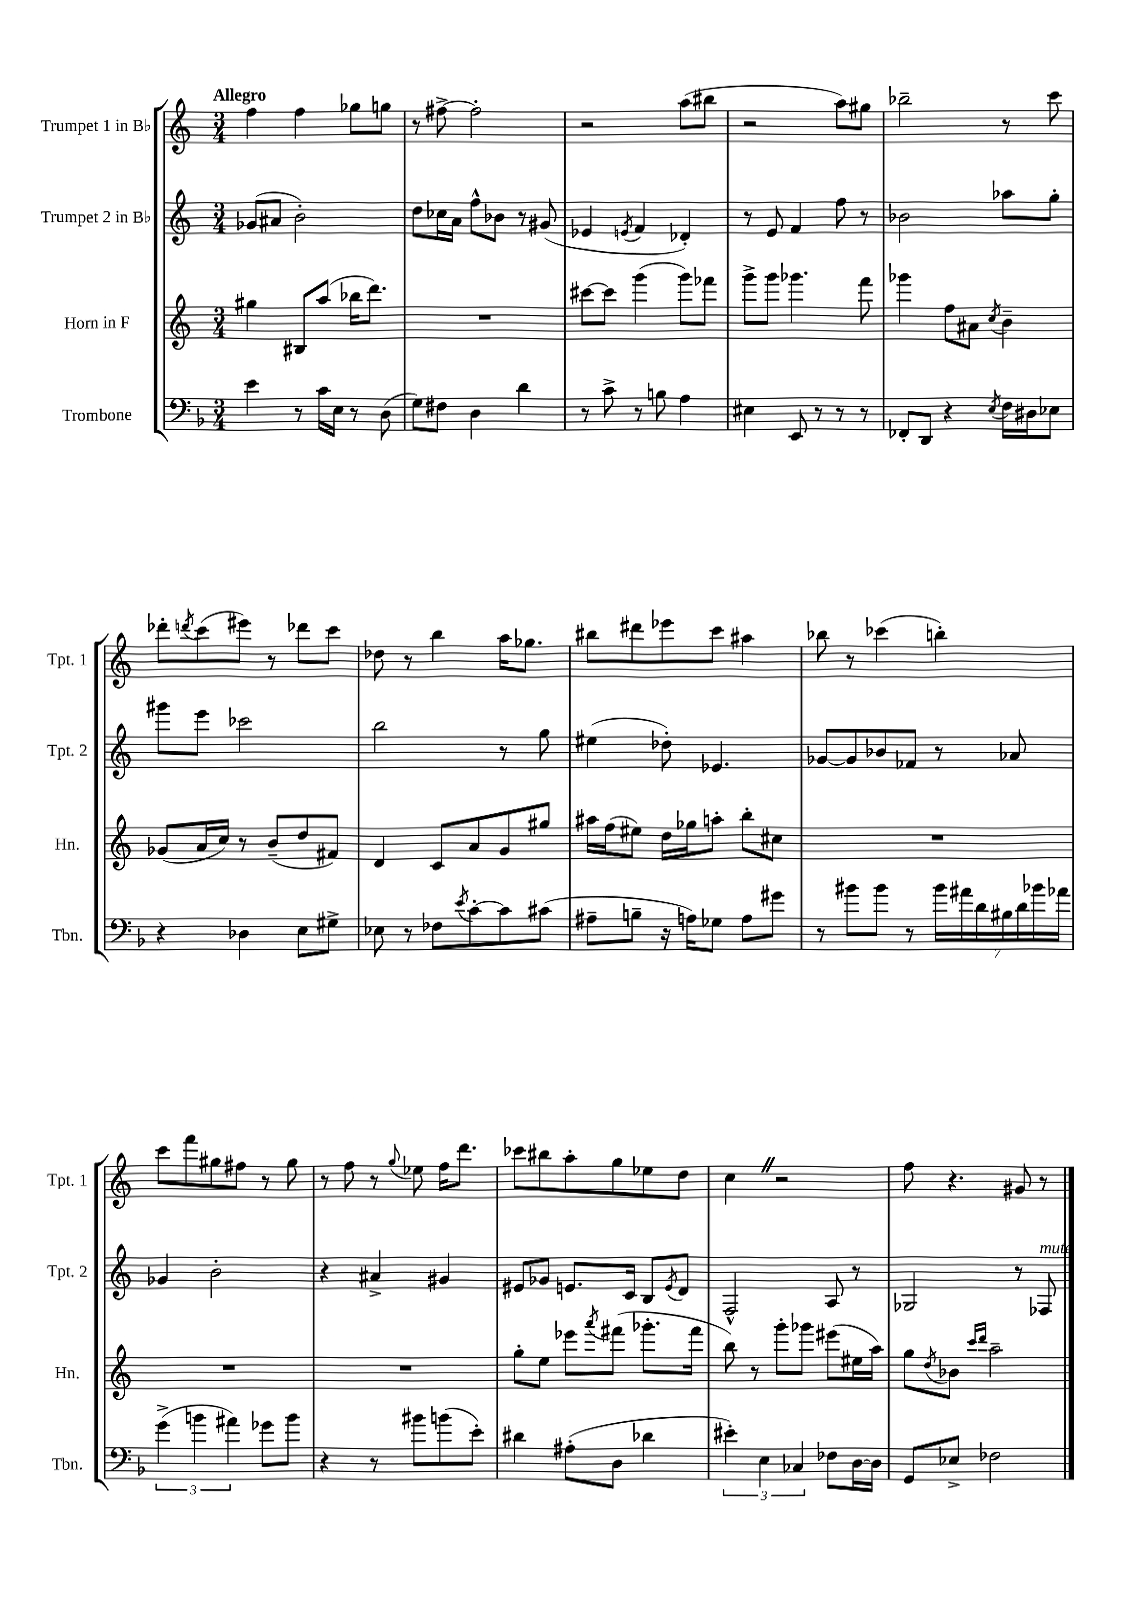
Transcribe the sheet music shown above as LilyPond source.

<<
\new StaffGroup <<
\new Staff = "s0" \with { instrumentName = "Trumpet 1 in Bb" shortInstrumentName = "Tpt. 1" } {
    \clef treble \key c \major \numericTimeSignature \time 3/4 \tempo "Allegro"
    f''4 f''4 ges''8 g''8 |
    r8 fis''8~-> fis''2-. |
    r2 a''8( bis''8 |
    r2 a''8) gis''8 |
    bes''2-- r8 c'''8 |
    des'''8-. \acciaccatura { d'''8 } c'''8( eis'''8) r8 des'''8 c'''8 |
    des''8 r8 b''4 a''16 ges''8. |
    bis''8 dis'''8 ees'''8 c'''8 ais''4 |
    bes''8 r8 ces'''4( b''4-.) |
    c'''8 f'''8 gis''8 fis''8 r8 gis''8 |
    r8 f''8 r8 \appoggiatura { g''8 } ees''8 f''16 d'''8. |
    ces'''8 bis''8 a''8-. g''8 ees''8 d''8 |
    c''4 \once \override BreathingSign.text = \markup { \musicglyph "scripts.caesura.straight" } \breathe r2 |
    f''8 r4. gis'8 r8 \bar "|." |
}
\new Staff = "s1" \with { instrumentName = "Trumpet 2 in Bb" shortInstrumentName = "Tpt. 2" } {
    \clef treble \key c \major \numericTimeSignature \time 3/4
    ges'8( ais'8 b'2-.) |
    d''8 ces''16 a'16 f''8-^ bes'8 r8 gis'8( |
    ees'4 \acciaccatura { e'8 } f'4 des'4-.) |
    r8 e'8 f'4 f''8 r8 |
    bes'2 aes''8 g''8-. |
    gis'''8 e'''8 ces'''2 |
    b''2 r8 g''8 |
    eis''4( des''8-.) ees'4. |
    ges'8~ ges'8 bes'8 fes'8 r8 aes'8 |
    ges'4 b'2-. |
    r4 ais'4-> gis'4 |
    eis'8 ges'8 e'8. c'16 b8 \acciaccatura { e'8 } d'8 |
    f2-^ a8 r8 |
    ges2 r8 fes8^\markup { \italic "mute" } \bar "|." |
}
\new Staff = "s2" \with { instrumentName = "Horn in F" shortInstrumentName = "Hn." } {
    \clef treble \key c \major \numericTimeSignature \time 3/4
    gis''4 bis8 a''8( bes''16 d'''8.) |
    R2. |
    cis'''8~ cis'''8 g'''4( g'''8) fes'''8 |
    g'''8-> g'''8 ges'''4. f'''8 |
    ges'''4 f''8 ais'8 \acciaccatura { c''8 } b'4-- |
    ges'8( a'16 c''16) r8 b'8--( d''8 fis'8) |
    d'4 c'8 a'8 g'8 gis''8 |
    ais''16 f''16( eis''8) d''16 ges''16 a''8-. b''8-. cis''8 |
    R2. |
    R2. |
    R2. |
    g''8-. e''8 ees'''8 \acciaccatura { a'''8 } fis'''8( ges'''8.-. fis'''16 |
    b''8) r8 g'''8-. ges'''8 eis'''8( eis''16 a''16) |
    g''8 \acciaccatura { d''8 } bes'8 \grace { c'''16 d'''16 } a''2-- \bar "|." |
}
\new Staff = "s3" \with { instrumentName = "Trombone" shortInstrumentName = "Tbn." } {
    \clef bass \key f \major \numericTimeSignature \time 3/4
    e'4 r8 c'16 e16 r8 d8( |
    g8) fis8 d4 d'4 |
    r8 c'8-> r8 b8 a4 |
    eis4 e,8 r8 r8 r8 |
    fes,8-. d,8 r4 \acciaccatura { e8 } f16 dis16 ees8 |
    r4 des4 e8 gis8-> |
    ees8 r8 fes8 \acciaccatura { e'8 } c'8~-. c'8 cis'8( |
    ais8-- b8-- r16 a16) ges8 a8 gis'8 |
    r8 bis'8 bis'8 r8 \tuplet 7/4 { bis'16 ais'16 d'16 bis16 d'16 bes'16 aes'16 } |
    \tuplet 3/2 { g'4->( b'4 ais'4) } ges'8 b'8 |
    r4 r8 bis'8 b'8( e'8-.) |
    dis'4 ais8-.( d8 des'4 |
    \tuplet 3/2 { eis'4-.) e4 ces4 } fes8 d16~ d16 |
    g,8 ees8-> fes2 \bar "|." |
}
>>
>>
\layout { \context { \Score \remove "Bar_number_engraver" } }
